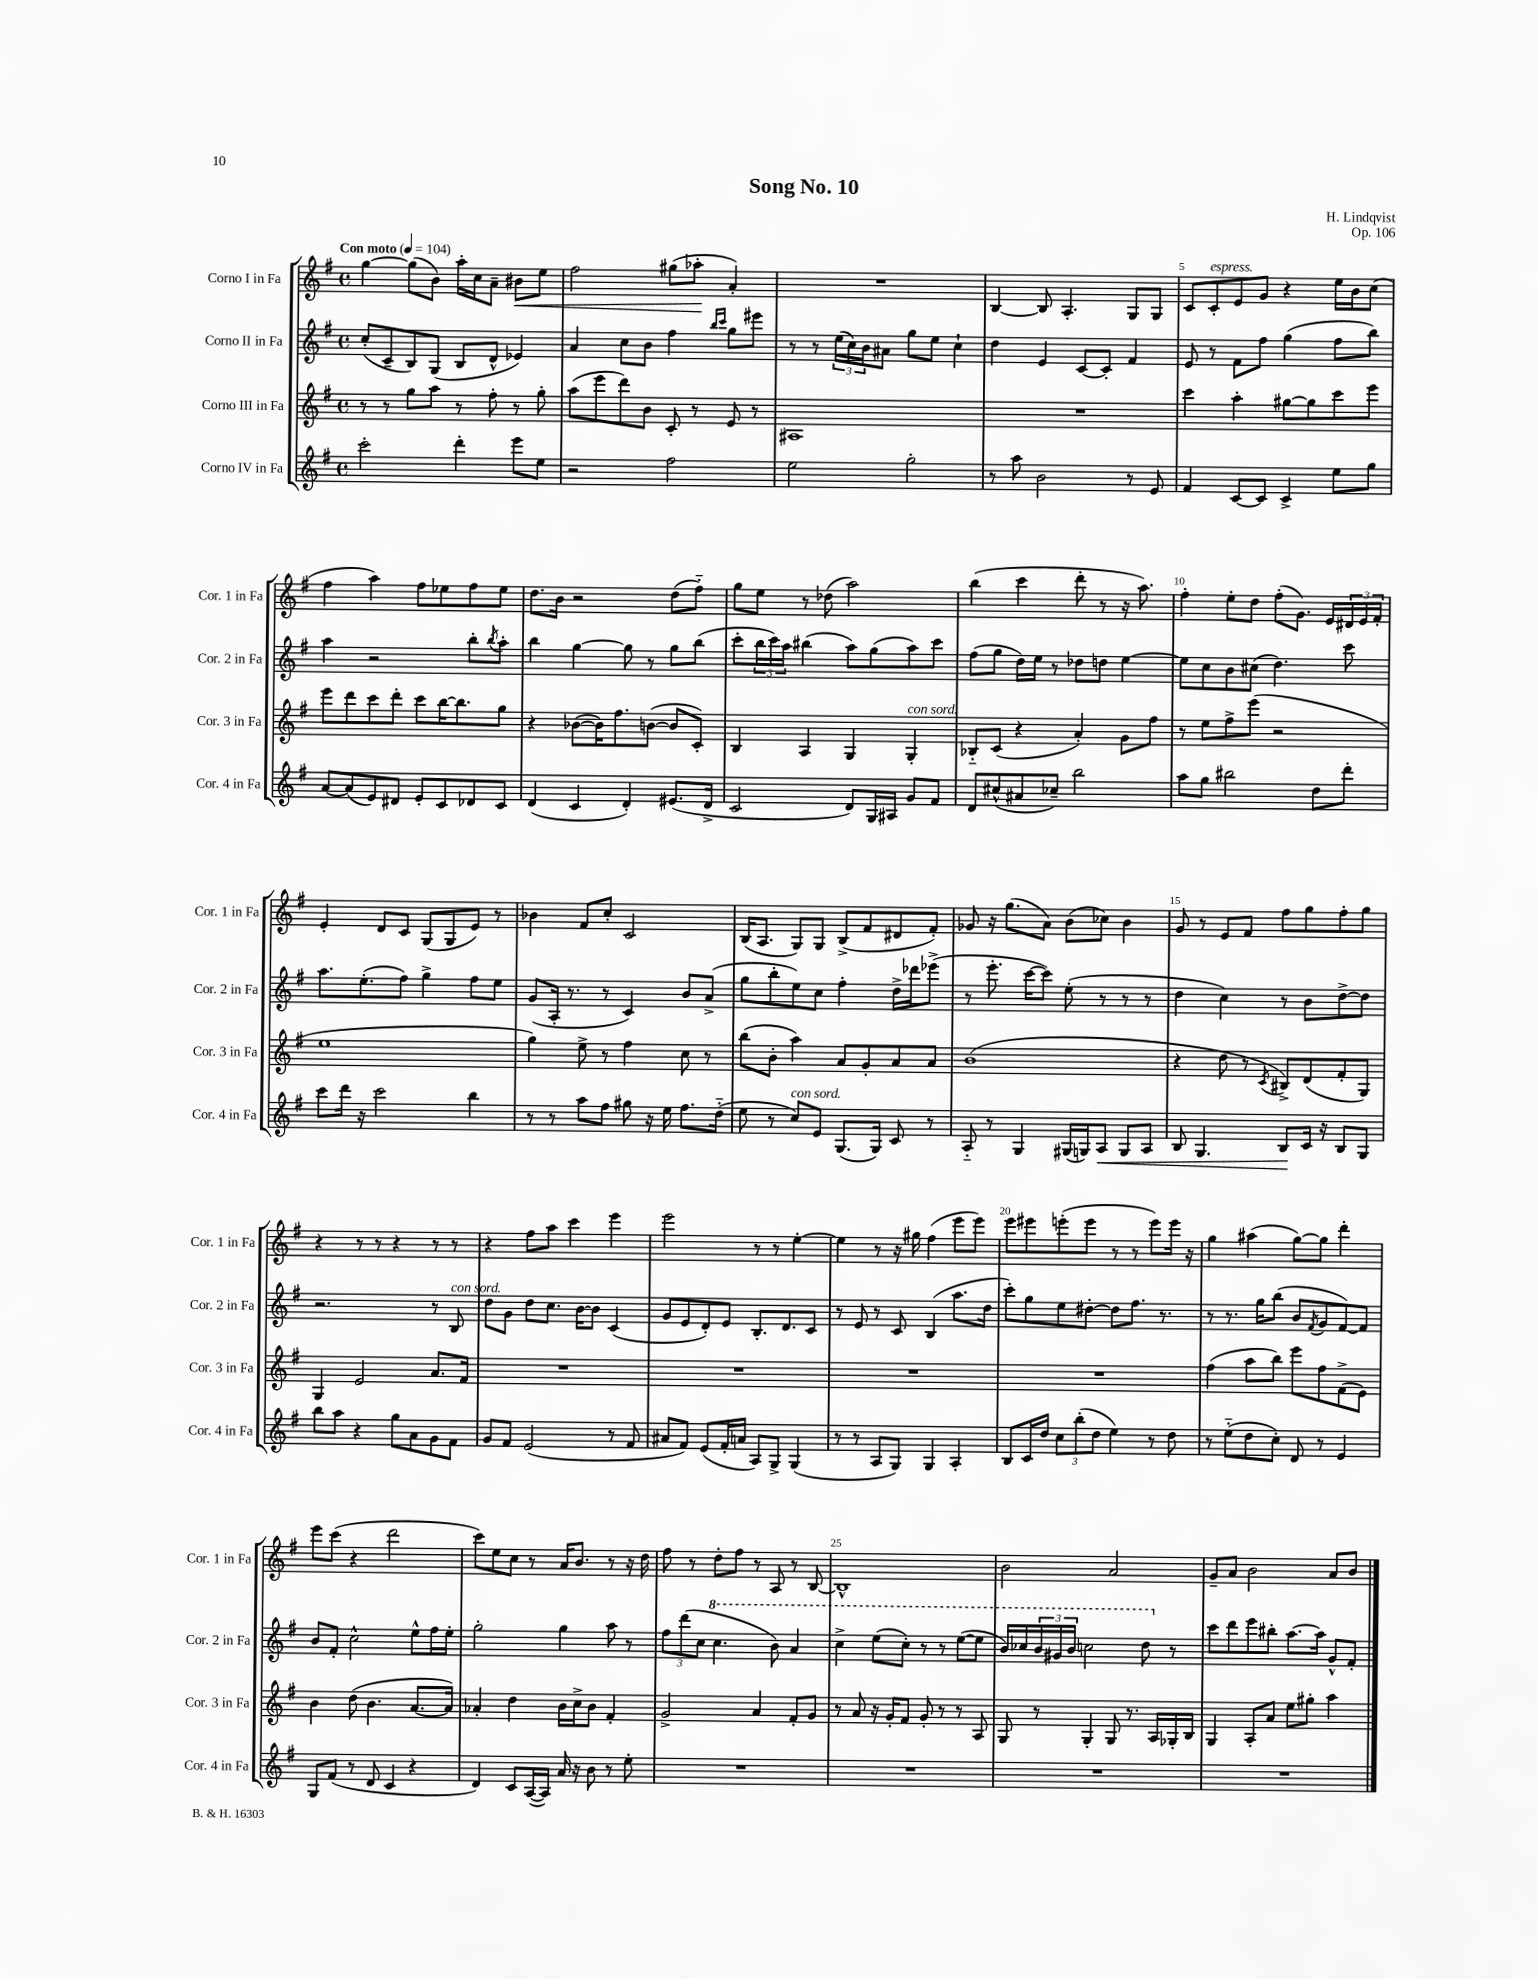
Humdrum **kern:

**kern	**dynam	**kern	**kern	**kern	**dynam
*part4	*part4	*part3	*part2	*part1	*part1
*staff4	*staff4	*staff3	*staff2	*staff1	*staff1
*I"Corno IV in Fa	*	*I"Corno III in Fa	*I"Corno II in Fa	*I"Corno I in Fa	*
*I'Cor. 4 in Fa	*	*I'Cor. 3 in Fa	*I'Cor. 2 in Fa	*I'Cor. 1 in Fa	*
*clefG2	*	*clefG2	*clefG2	*clefG2	*
*k[f#]	*	*k[f#]	*k[f#]	*k[f#]	*
*M4/4	*	*M4/4	*M4/4	*M4/4	*
*met(c)	*	*met(c)	*met(c)	*met(c)	*
*MM104	*	*MM104	*MM104	*MM104	*
=1	=1	=1	=1	=1	=1
!	!	!	!	!LO:TX:a:B:t=Con moto	!
2ccc'\	.	8r	(8cc'/L	[4gg\	.
.	.	8r	8c~/	.	.
.	.	8gg\L	8B/)	(8gg\L]	.
.	.	8aa\J	(8G/J	8b\J)	.
4ddd'\	.	8r	8B/L	16aa'\LL	.
.	.	.	.	16cc\J	.
.	.	8ff#'\	8d^^/J	8a~\J	.
!	!	!	!	!	!LO:HP:b
8eee\L	.	8r	4e-X/)	8b#X\L	<
8ee\J	.	8gg'\	.	8ee\J	.
=2	=2	=2	=2	=2	=2
2r	.	(8aa\L	4a/	2ff#\	.
.	.	8eee\	.	.	.
.	.	8ddd\)	8cc\L	.	.
.	.	8b\J	8b\J	.	.
2ff#\	.	8c'/	4ff#\	(8gg#X\L	.
.	.	8r	.	8aa-X'\J	.
.	.	.	16qqbb/LL	.	.
.	.	.	16qqccc/JJ	.	.
.	.	8e/	8gg\L	4a'/)	[
.	.	8r	8eee#X\J	.	.
=3	=3	=3	=3	=3	=3
2ee\	.	1A#X	8r	1r	.
.	.	.	8r	.	.
.	.	.	(24ee\LL	.	.
.	.	.	24cc\)	.	.
.	.	.	24b\J	.	.
.	.	.	8a#X\J	.	.
2gg'\	.	.	8gg\L	.	.
.	.	.	8ee\J	.	.
.	.	.	4cc`\	.	.
=4	=4	=4	=4	=4	=4
8r	.	1r	4dd\	[4B/	.
8aa\	.	.	.	.	.
2b\	.	.	4e/	8B/]	.
.	.	.	.	4.A'/	.
.	.	.	[8c/L	.	.
.	.	.	8c'/J]	.	.
8r	.	.	4f#/	8G/L	.
8e/	.	.	.	8G/J	.
=5	=5	=5	=5	=5	=5
4f#/	.	4ccc\	8e/	8c/L	.
!	!	!	!	!LO:TX:a:i:t=espress.	!
.	.	.	8r	8c'/	.
[8c/L	.	4aa'\	8f#\L	8e/	.
8c/J]	.	.	8ff#\J	8g/J	.
4c^/	.	[8gg#X\L	(4gg\	4r	.
.	.	8gg#\]	.	.	.
8ee\L	.	8ccc\	8ff#\L	16ee\LL	.
.	.	.	.	16b\J	.
8gg\J	.	8eee\J	8bb\J)	(8cc\J	.
!!LO:LB:g=z
=6	=6	=6	=6	=6	=6
[8a/L	.	8eee\L	4aa\	4ff#\	.
(8a/]	.	8ddd\	.	.	.
8e/)	.	8ccc\	2r	4aa\)	.
8d#X/J	.	8ddd'\J	.	.	.
8e'/L	.	8ccc\L	.	8ff#\L	.
8c/	.	[16bb\K	.	8ee-X\	.
.	.	8.bb\]	.	.	.
8d-X/	.	.	8bb'\L	8ff#\	.
.	.	.	8qbb/	.	.
8c/J	.	8gg\J	8aa'\J	8ee-\J	.
=7	=7	=7	=7	=7	=7
(4d/	.	4r	4bb\	8.dd\L	.
.	.	.	.	16b\Jk	.
4c/	.	([8b-X\L	[4gg\	2r	.
.	.	16b-\K])	.	.	.
.	.	8.ff#\	.	.	.
4d'/)	.	.	8gg\]	.	.
.	.	([8bn\J	8r	.	.
(8.e#X/L	.	8b/L]	8gg\L	(8dd\L	.
.	.	8c'/J)	(8bb\J	8ff#\J)	.
16d^/Jk	.	.	.	.	.
=8	=8	=8	=8	=8	=8
2c/	.	4B/	8ccc'\L	8gg\L	.
.	.	.	24bb\L	8ee\J	.
.	.	.	24ccc\)	.	.
.	.	.	24aa\JJ	.	.
.	.	4A/	(4bb#X\	8r	.
.	.	.	.	(8dd-X\	.
8d/L)	.	4G/	8aa\L)	2aa\)	.
16G/L	.	.	(8gg\	.	.
16A#X/JJ	.	.	.	.	.
!	!	!LO:TX:a:i:t=con sord.	!	!	!
8g/L	.	4G'/	8aa\)	.	.
8f#/J	.	.	8ccc\J	.	.
=9	=9	=9	=9	=9	=9
8d/L	.	8B-X/L	(8ff#\L	(4bb\	.
(8cc#X^^/	.	(8c/J	8gg\J	.	.
8a#X/	.	4r	16dd\LL)	4ccc\	.
.	.	.	16ee\JJ	.	.
8cc-X~/J)	.	.	8r	.	.
2bb\	.	4a'/)	8dd-X\L	8ddd'\	.
.	.	.	8ddn\J	8r	.
.	.	8g\L	[4ee\	16r	.
.	.	.	.	8.aa\)	.
.	.	8ff#\J	.	.	.
=10	=10	=10	=10	=10	=10
8aa\L	.	8r	8ee\L]	4ff#'\	.
8gg\J	.	8ee\L	8cc\	.	.
2bb#X\	.	8ff#^\	8b\	8ee'\L	.
.	.	(8eee\J	(8cc#X\J	8dd\J	.
.	.	2r	4.dd\)	(8ff#'\L	.
.	.	.	.	8.g\J)	.
8dd\L	.	.	.	.	.
.	.	.	.	16e/LL	.
8ddd'\J	.	.	8ccc\	24d#X/	.
.	.	.	.	24e/	.
.	.	.	.	24f#'/JJ	.
!!LO:LB:g=z
=11	=11	=11	=11	=11	=11
8ccc\L	.	1ee	8.aa\L	4e'/	.
16ddd\Jk	.	.	.	.	.
16r	.	.	(8.ee'\	.	.
2ccc\	.	.	.	8d/L	.
.	.	.	8ff#\J)	8c/J	.
.	.	.	4gg^\	(8G/L	.
.	.	.	.	8G/	.
4bb\	.	.	8ff#\L	8e/J)	.
.	.	.	8ee\J	8r	.
=12	=12	=12	=12	=12	=12
8r	.	4gg\)	(8g/L	4b-X\	.
8r	.	.	16A'/Jk	.	.
.	.	.	8.r	.	.
8aa\L	.	8ee^\	.	8f#/L	.
8ff#\J	.	8r	8r	8cc'/J	.
8gg#X\	.	4ff#\	4c/)	2c/	.
16r	.	.	.	.	.
16ee\	.	.	.	.	.
8.ff#\L	.	8cc\	8b/L	.	.
.	.	8r	(8a^/J	.	.
(16dd\Jk	.	.	.	.	.
=13	=13	=13	=13	=13	=13
8ee\	.	(8bb\L	8gg\L	(16B/KL	.
.	.	.	.	8.A/J	.
8r	.	8b'\J	8bb'\	.	.
!LO:TX:a:i:t=con sord.	!	!	!	!	!
8cc/L)	.	4aa\)	8ee\)	8G/L)	.
8e/J	.	.	8cc\J	8G/J	.
(8.G/L	.	8a/L	4ff#'\	(8B^/L	.
.	.	8g'/	.	8f#/	.
16G/Jk)	.	.	.	.	.
8c/	.	8a/	16dd^\LL	8d#X/	.
.	.	.	16ddd-X\J	.	.
8r	.	8a/J	(8eee-X^\J	8f#'/J)	.
=14	=14	=14	=14	=14	=14
8A/	.	(1b	8r	8g-X/	.
8r	.	.	8.eee'\	16r	.
.	.	.	.	(8.gg\L	.
4G/	.	.	.	.	.
.	.	.	[16ccc\KL	.	.
.	.	.	8ccc\J])	8a\J)	.
(16G#X/LL	.	.	(8ee'\	(8b\L	.
16Gn/J)	.	.	.	.	.
!	!LO:HP:b	!	!	!	!
8A/J	<	.	8r	8cc-X\J)	.
8G/L	.	.	8r	4b\	.
8A/J	.	.	8r	.	.
=15	=15	=15	=15	=15	=15
8B/	.	4r	4dd\	8g/	.
4.G/	.	.	.	8r	.
.	.	8dd\	4cc\)	8e/L	.
.	.	8r	.	8f#/J	.
.	.	8qc/	.	.	.
8B/L	.	8B#X^/L)	8r	8ff#\L	.
16c/Jk	[	(8d/	8b\L	8gg\	.
16r	.	.	.	.	.
8B/L	.	8f#'/	[8dd^\	8ff#'\	.
8G/J	.	8G/J)	8dd\J]	8gg\J	.
!!LO:LB:g=z
=16	=16	=16	=16	=16	=16
8bb\L	.	4G/	2.r	4r	.
8aa\J	.	.	.	.	.
4r	.	2e/	.	8r	.
.	.	.	.	8r	.
8gg\L	.	.	.	4r	.
8a\	.	.	.	.	.
8g\	.	8.a/L	8r	8r	.
!	!	!	!LO:TX:a:i:t=con sord.	!	!
8f#\J	.	.	8B/	8r	.
.	.	16f#/Jk	.	.	.
=17	=17	=17	=17	=17	=17
8g/L	.	1r	8dd\L	4r	.
8f#/J	.	.	8g\J	.	.
(2e/	.	.	8dd\L	8ff#\L	.
.	.	.	8.cc\J	8aa\J	.
.	.	.	.	4ccc\	.
.	.	.	[16b\KL	.	.
.	.	.	8b\J]	.	.
8r	.	.	(4c/	4eee\	.
8f#/	.	.	.	.	.
=18	=18	=18	=18	=18	=18
8a#X/L	.	1r	8g/L	2eee\	.
8f#/J)	.	.	8e/	.	.
(8e/L	.	.	8d'/)	.	.
16f#'/L	.	.	8e/J	.	.
16an/JJ	.	.	.	.	.
8A/L)	.	.	8.B'/L	8r	.
8G^/J	.	.	.	8r	.
.	.	.	8.d/	.	.
(4G/	.	.	.	[4ee'\	.
.	.	.	8c/J	.	.
=19	=19	=19	=19	=19	=19
8r	.	1r	8r	4ee\]	.
8r	.	.	8e/	.	.
8A/L	.	.	8r	8r	.
8G/J)	.	.	8c/	16r	.
.	.	.	.	16gg#X\	.
4G/	.	.	(4B/	(4ff#\	.
4A'/	.	.	8.aa\L	8eee\L	.
.	.	.	.	8eee\J)	.
.	.	.	16dd\Jk	.	.
=20	=20	=20	=20	=20	=20
8B/L	.	1r	8ccc'\L)	8eee\L	.
16c/L	.	.	8gg\	8eee#X\	.
16dd/JJ	.	.	.	.	.
12cc\L	.	.	8ee\	(8eeen'\	.
(12bb'\	.	.	.	.	.
.	.	.	[8dd#X'\J	8eee\J	.
12dd\J	.	.	.	.	.
4ee\)	.	.	8dd#\L]	8r	.
.	.	.	8.ff#\J	8r	.
8r	.	.	.	8eee\L)	.
.	.	.	8.r	.	.
8dd\	.	.	.	16eee\Jk	.
.	.	.	.	16r	.
=21	=21	=21	=21	=21	=21
8r	.	(4ff#\	8r	4gg\	.
(8ee\L	.	.	8.r	.	.
8dd\	.	8aa\L	.	(4aa#X\	.
.	.	.	16gg\KL	.	.
8cc'\J)	.	8bb\J)	(8bb\J	.	.
8d/	.	8eee\L	8b/L	[8gg\L)	.
.	.	.	8qf#/	.	.
8r	.	8ff#\	8g/	8gg\J]	.
4e/	.	(8f#^\	[8f#/)	4ddd'\	.
.	.	8e\J)	8f#/J]	.	.
!!LO:LB:g=z
=22	=22	=22	=22	=22	=22
8G/L	.	4b\	8b/L	8eee\L	.
(8f#/J	.	.	8f#'/J	(8ccc\J	.
8r	.	(8dd\	2cc^^\	4r	.
8d/	.	4.b\	.	.	.
4c/	.	.	.	2ddd\	.
4r	.	[8.a/L	8ee^^\L	.	.
.	.	.	16ff#\L	.	.
.	.	16a/Jk])	16ee'\JJ	.	.
=23	=23	=23	=23	=23	=23
4d/)	.	4a-X'/	2gg'\	8ccc\L)	.
.	.	.	.	8ee\	.
8c/L	.	4dd\	.	8cc\J	.
([16A/L	.	.	.	8r	.
16A/JJ])	.	.	.	.	.
16a/	.	16b\LL	4gg\	16a/KL	.
16r	.	16cc^\J	.	8.b/J	.
8b\	.	8b\J	.	.	.
8r	.	4f#'/	8aa\	8r	.
8ee'\	.	.	8r	16r	.
.	.	.	.	16dd\	.
=24	=24	=24	=24	=24	=24
1r	.	2g^/	12ff#\L	8ff#\	.
.	.	.	(12ddd\	.	.
.	.	.	.	8r	.
.	.	.	12cc\J	.	.
*	*	*	*8va	*	*
.	.	.	4.ccc\	8dd'\L	.
.	.	.	.	8ff#\J	.
.	.	4a/	.	8r	.
.	.	.	8bb\)	8A/	.
.	.	8f#'/L	4aa/	8r	.
.	.	8g/J	.	[8B/	.
=25	=25	=25	=25	=25	=25
1r	.	8r	4ccc^\	1B^^]	.
.	.	8a/	.	.	.
.	.	16r	(8eee\L	.	.
.	.	16g'/KL	.	.	.
.	.	8f#/J	8ccc'\J)	.	.
.	.	8g'/	8r	.	.
.	.	8r	8r	.	.
.	.	8r	([8eee\L	.	.
.	.	8A/	8eee\J]	.	.
=26	=26	=26	=26	=26	=26
1r	.	8G/	16bb/LL)	2b\	.
.	.	.	16ccc-X/	.	.
.	.	8r	24bb/	.	.
.	.	.	24gg#X/	.	.
.	.	.	24bb/JJ	.	.
.	.	4G'/	2cccn\	.	.
.	.	8G/	.	2a/	.
.	.	8.r	.	.	.
.	.	.	8ddd\	.	.
.	.	16A/LL	.	.	.
*	*	*	*X8va	*	*
.	.	16G-X'/	8r	.	.
.	.	16B/JJ	.	.	.
=27	=27	=27	=27	=27	=27
1r	.	4G/	8ccc\L	8g~/L	.
.	.	.	8ddd\	8a/J	.
.	.	8A'/L	8eee\	2b\	.
.	.	8a/J	8bb#X'\J	.	.
.	.	8ee\L	[8.aa\L	.	.
.	.	8gg#X'\J	.	.	.
.	.	.	16aa\Jk]	.	.
.	.	4aa\	8g^^/L	8a/L	.
.	.	.	8f#'/J	8b/J	.
==	==	==	==	==	==
*-	*-	*-	*-	*-	*-
